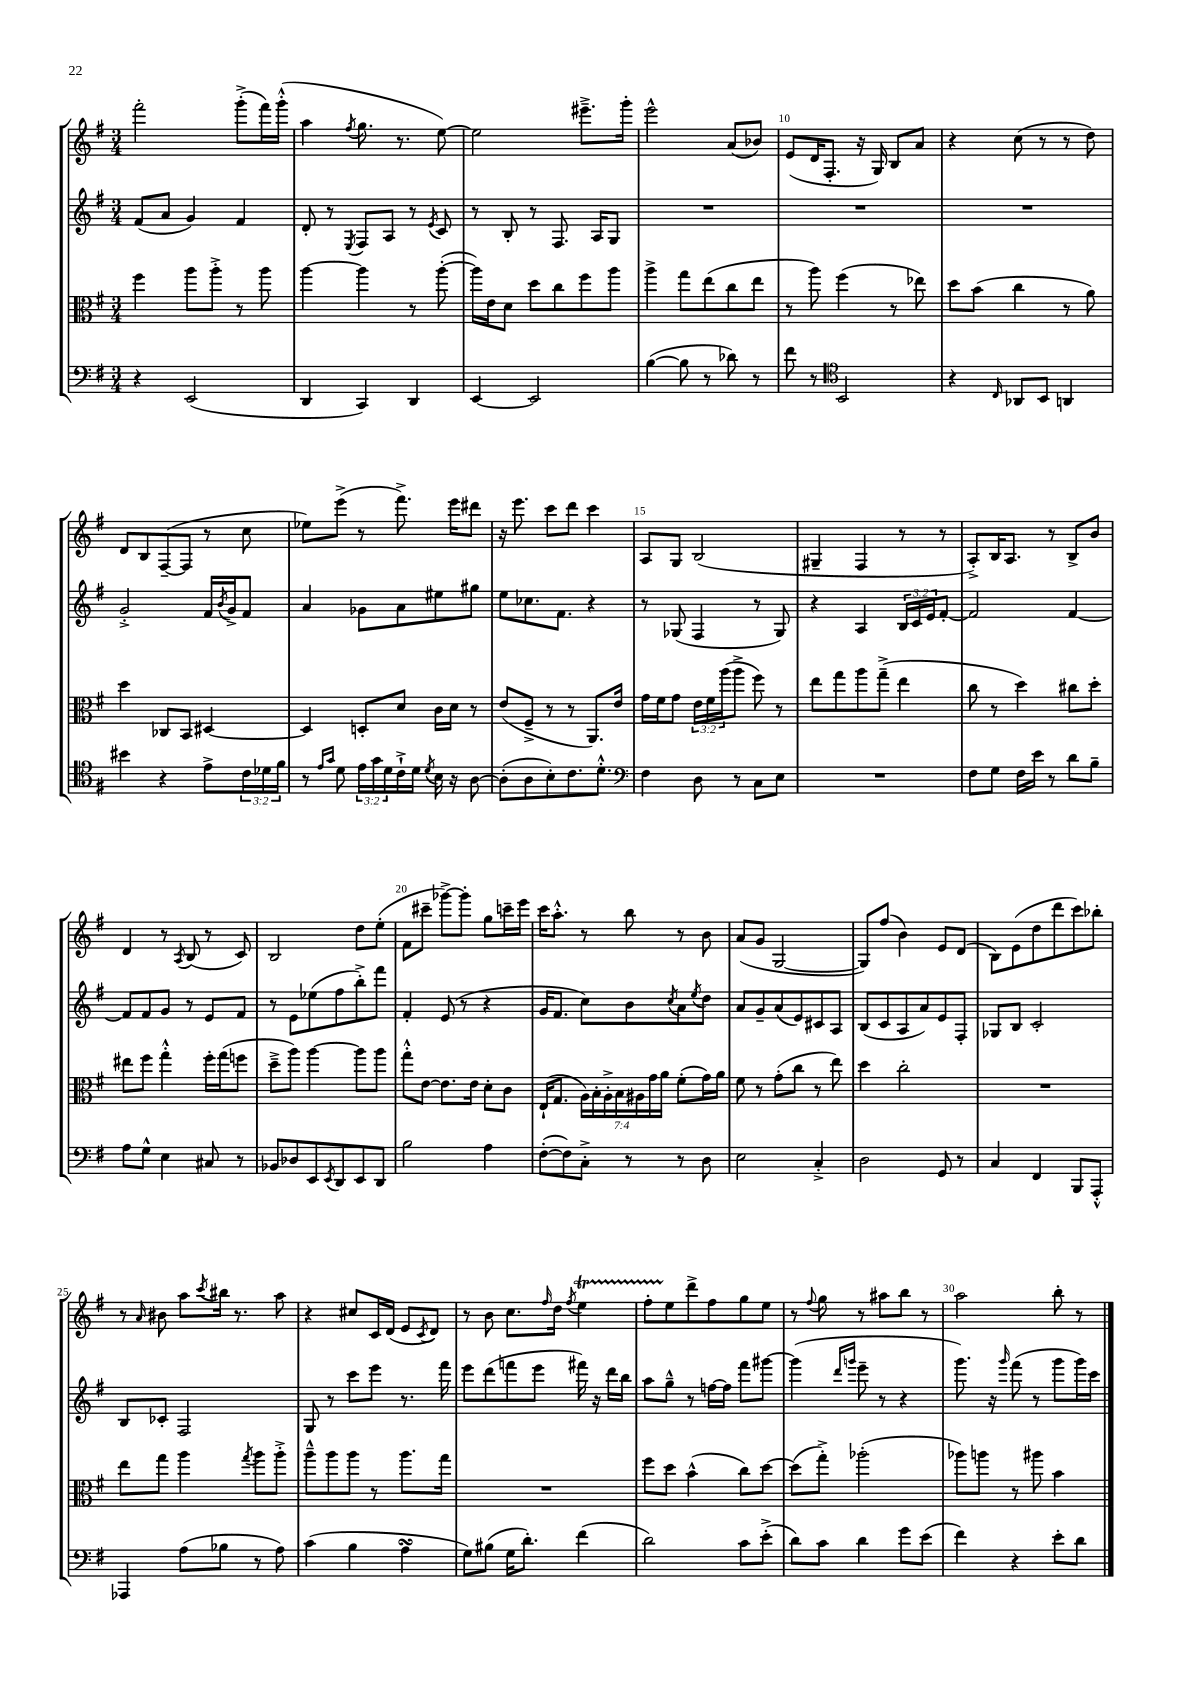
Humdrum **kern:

**kern	**kern	**kern	**kern
*staff4	*staff3	*staff2	*staff1
*clefF4	*clefC3	*clefG2	*clefG2
*k[f#]	*k[f#]	*k[f#]	*k[f#]
*M3/4	*M3/4	*M3/4	*M3/4
4r	4ff#	(8f#	2fff#'
.	.	8a	.
(2EE	8aa	4g)	.
.	8aa'^	.	.
.	8r	4f#	(8ggg'^
.	8aa	.	16fff#)
.	.	.	(16ggg'^^
=	=	=	=
4DD	[4aa	8d'	4aa
.	.	8r	.
.	.	8qE	8qff#
4CC)	4aa]	8F#	8.gg
.	.	8A	.
.	.	.	8.r
4DD	8r	8r	.
.	.	8qe	.
.	([8aa'	8c	[8ee)
=	=	=	=
[4EE	16aa])	8r	2ee]
.	16e	.	.
.	8d	8B'	.
2EE]	8dd	8r	.
.	8cc	8.F#	.
.	8ff#	.	8.eee#~^
.	.	16A	.
.	8aa	8G	.
.	.	.	16ggg'
=	=	=	=
([4B	4aa^	2.r	2eee^^
8B]	8gg	.	.
8r	(8ee	.	.
8d-)	8cc	.	(8a
8r	8ee	.	8b-)
=	=	=	=
8f#	8r	2.r	(8e
8r	8aa)	.	16d
.	.	.	8.F#'
*clefC4	*	*	*
2BB	(4ff#	.	.
.	.	.	16r
.	.	.	16G)
.	8r	.	8B
.	8ee-)	.	8a
=	=	=	=
4r	8dd	2.r	4r
.	(8b	.	.
16qqC	.	.	.
8AA-	4cc	.	(8cc
8BB	.	.	8r
4AA	8r	.	8r
.	8a)	.	8dd)
=	=	=	=
4b#	4dd	2g'^	8d
.	.	.	8B
4r	8C-	.	([8F#~
.	8BB	.	8F#]
8e^	[4D#	16f#	8r
.	.	8qb	.
.	.	16g^	.
24c	.	8f#	8cc
24d-	.	.	.
24f#	.	.	.
=	=	=	=
8r	4D#]	4a	8ee-)
16qqe	.	.	.
16qqg	.	.	.
8d	.	.	(8eee^
24e	8D'	8g-	8r
24g	.	.	.
24d	.	.	.
16c`^	8d	8a	8.fff#^)
16d	.	.	.
8qd	.	.	.
16B	16c	8ee#	.
16r	16d	.	16eee
[8A	8r	8gg#	8ddd#
=	=	=	=
(8A']	(8e	8ee	16r
.	.	.	8.eee
8A	8F#~^	8.cc-	.
8B')	8r	.	8ccc
.	.	8.f#	.
8.c	8r	.	8ddd
.	8.AA)	4r	4ccc
8.d'^^	.	.	.
.	16e	.	.
=	=	=	=
*clefF4	*	*	*
4F#	16g	8r	8A
.	16f#	.	.
.	8g	(8G-	8G
8D	24e	4F#	(2B
.	24f#	.	.
.	(24aa	.	.
8r	8aa^	.	.
8C	8ff#)	8r	.
8E	8r	8G-)	.
=	=	=	=
2.r	8ee	4r	4G#~
.	8gg	.	.
.	8aa	4A	4F#
.	(8gg~^	.	.
.	4ee	24B	8r
.	.	24c	.
.	.	24e	.
.	.	[8f#'	8r
=	=	=	=
8F#	8cc	2f#]	8A'^)
8G	8r	.	16B
.	.	.	8.A
16F#	4dd)	.	.
16e	.	.	.
8r	.	.	8r
8d	8cc#	[4f#	8B^
8B~	8dd'	.	8b
=	=	=	=
8A	8ee#	8f#]	4d
8G^^	8ff#	8f#	.
4E	4gg'^^	8g	8r
.	.	.	8qA
.	.	8r	(8B
8C#	16ff#'	8e	8r
.	(16gg	.	.
8r	8ff	8f#	8c)
=	=	=	=
8BB-	8dd~^	8r	2B
8D-	8aa)	8e	.
8EE	[4aa	(8ee-	.
8qEE	.	.	.
8DD	.	8ff#	.
8EE	8aa]	8bb'^)	8dd
8DD	8aa	8fff#	(8ee'
=	=	=	=
2B	8gg'^^	4f#'	8f#
.	[8e	.	8ccc#~
.	8.e]	(8e	[8ggg-^)
.	.	8r	8ggg-']
.	16e	.	.
4A	8d'	4r	8gg
.	8c	.	16ccc~
.	.	.	16eee
=	=	=	=
([8F#'	(16E`	16g	16ccc
.	8.G	8.f#	8.aa'^^
8F#])	.	.	.
8C'^	28A)	8cc)	8r
.	28B'	.	.
.	28A'^	.	.
.	28B	.	.
8r	.	8b	8bb
.	28A#	.	.
.	28g	.	.
.	28a	.	.
.	.	8qcc	.
8r	(8f#'	8a	8r
.	.	8qee	.
8D	16g)	8dd	8b
.	16a	.	.
=	=	=	=
2E	8f#	8a	(8a
.	8r	8g~	8g
.	(8g'	(8a	[2G
.	8cc	8e)	.
4C'^	8r	8c#	.
.	8ee)	8A	.
=	=	=	=
2D	4dd	(8B	8G])
.	.	8c	(8ff#
.	2cc'	8A	4b)
.	.	8a)	.
8GG	.	8e	8e
8r	.	8F#'	(8d
=	=	=	=
4C	2.r	8G-	8B)
.	.	8B	(8e
4FF#	.	2c'	8dd
.	.	.	8ddd
8BBB	.	.	8ccc)
8AAA'^^	.	.	8bb-'
=	=	=	=
4AAA-	8ee	8B	8r
.	.	.	16qqa
.	8gg	8c-'	8b#
(8A	4aa	2F#	8aa
.	.	.	8qccc
8B-	.	.	16bb#
.	.	.	8.r
.	8qgg	.	.
8r	8aa	.	.
8A)	8aa'^	.	8aa
=	=	=	=
(4c	8aa~^^	8G	4r
.	8aa	8r	.
4B	8aa	8ccc	8cc#
.	8r	8eee	16c
.	.	.	(16d
4A	8.aa	8.r	8e
.	.	.	8qc
.	.	.	8d)
.	16gg	16fff#	.
=	=	=	=
8G)	2.r	8eee	8r
(8B#	.	(8ddd	8b
16G	.	8fff	8.cc
8.d')	.	.	.
.	.	8eee	.
.	.	.	16qqff#
.	.	.	16dd
.	.	.	8qff#
(4f#	.	16fff#)	4ee
.	.	16r	.
.	.	16ddd	.
.	.	16bb	.
=	=	=	=
2d)	8ff#	8aa	8ff#'
.	8dd	8gg~^^	8ee
.	(4b^^	8r	8ddd^
.	.	[16ff	8ff#
.	.	16ff]	.
8c	8cc)	8fff#	8gg
(8e'^	[8dd	[8ggg#	8ee
=	=	=	=
8d)	(8dd]	(4ggg#]	8r
.	.	.	8qqff#
8c	8gg'^)	.	8gg
.	.	16qqddd	.
.	.	16qqggg	.
4d	(2aa-'	8eee~	8r
.	.	8r	8aa#
8g	.	4r	8bb
(8e	.	.	8r
=	=	=	=
4f#)	8aa-)	8.ggg)	2aa
.	8aa	.	.
.	.	16r	.
.	.	16qqggg	.
4r	8r	(8fff#	.
.	8aa#	8r	.
8e'	4b	8ggg	8bb'
8d	.	16ggg)	8r
.	.	16ccc	.
==	==	==	==
*-	*-	*-	*-
